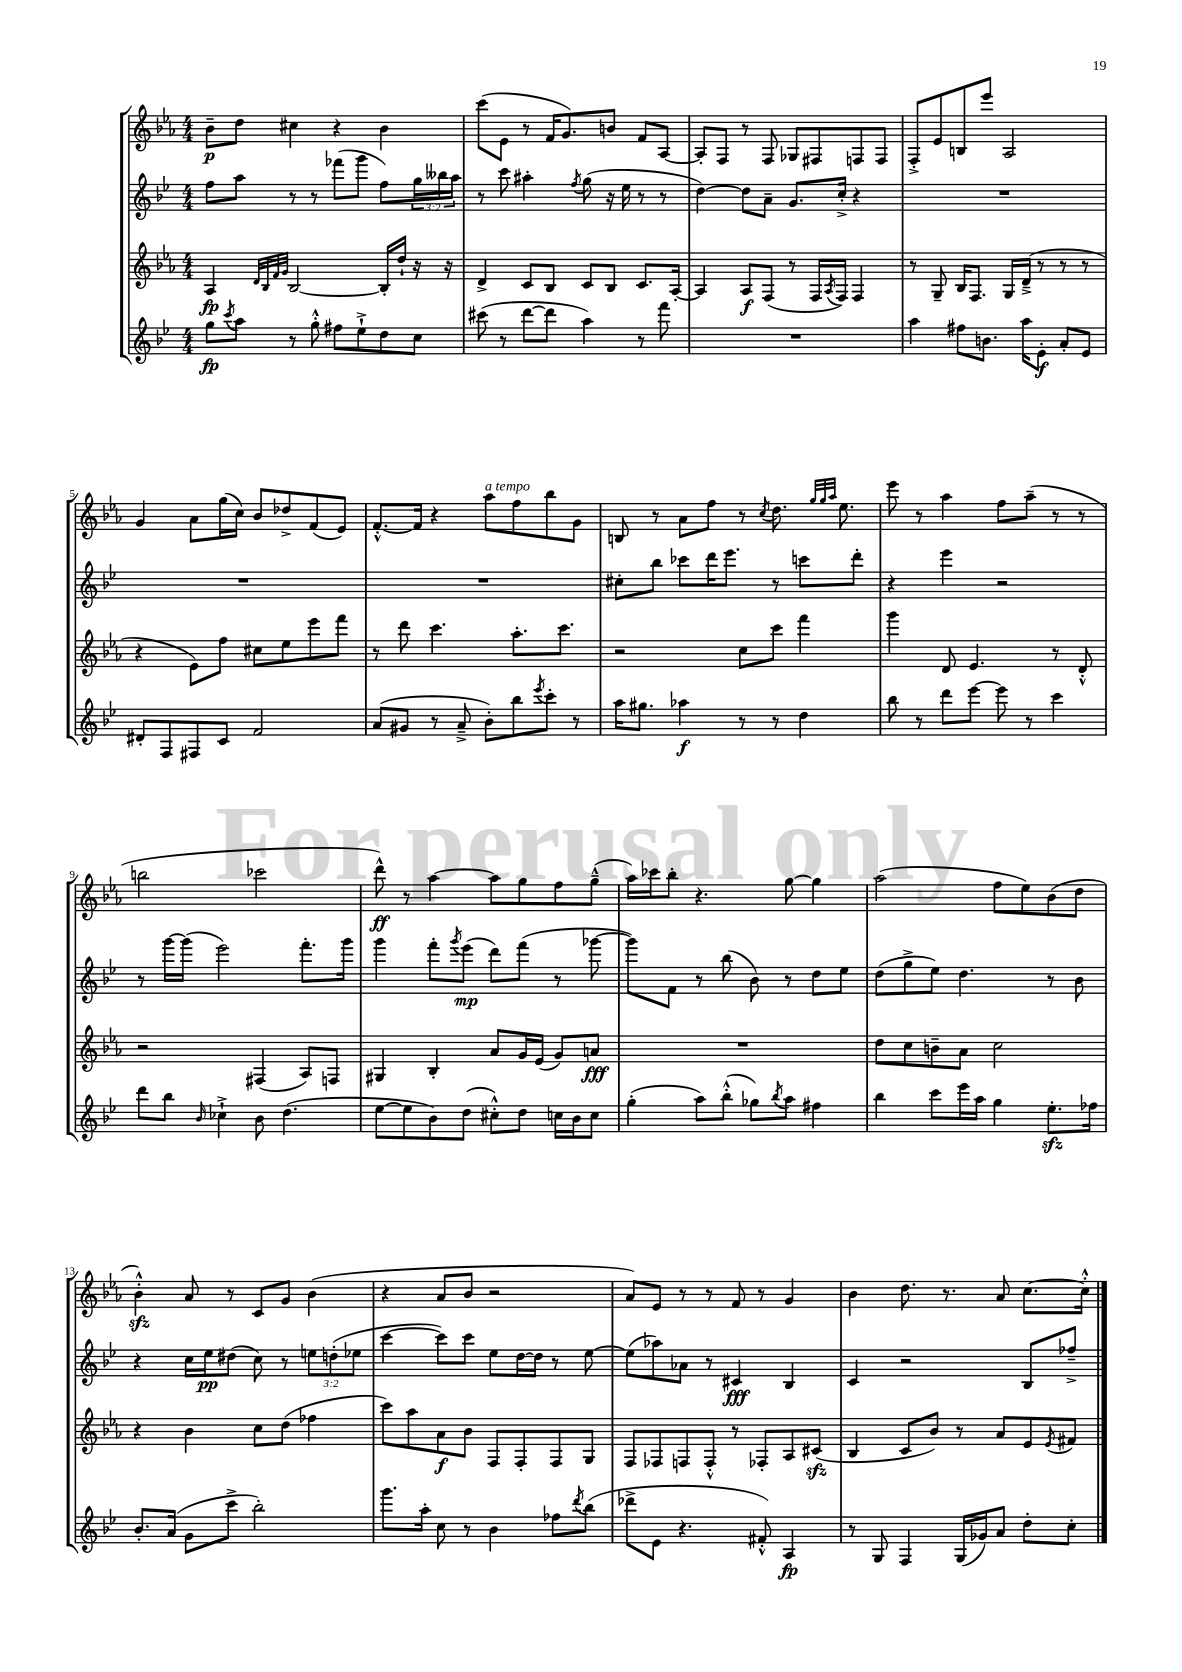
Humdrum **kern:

**kern	**kern	**kern	**kern
*staff4	*staff3	*staff2	*staff1
*clefG2	*clefG2	*clefG2	*clefG2
*k[b-e-]	*k[b-e-a-]	*k[b-e-]	*k[b-e-a-]
*M4/4	*M4/4	*M4/4	*M4/4
8gg	4A-	8ff	8b-~
8qccc	.	.	.
8aa	.	8aa	8dd
.	32qqd	.	.
.	32qqB-	.	.
.	32qqf	.	.
.	32qqg	.	.
8r	[2B-	8r	4cc#
8gg'^^	.	8r	.
8ff#	.	(8fff-	4r
8ee-`^	.	8ggg	.
8dd	16B-']	8ff)	4b-
.	16dd`	.	.
8cc	16r	24gg	.
.	.	24bb--	.
.	16r	.	.
.	.	24aa	.
=	=	=	=
(8ccc#	4d^	8r	(8ccc
8r	.	8ccc	8e-
[8ddd	8c	4aa#'	8r
8ddd]	8B-	.	16f
.	.	.	8.g)
.	.	8qff	.
4aa)	8c	(8gg	.
.	8B-	16r	8b
.	.	16ee-	.
8r	8.c	8r	8f
8fff	.	8r	[8A-
.	[16A-'	.	.
=	=	=	=
1r	4A-]	[4dd)	8A-']
.	.	.	8F
.	8A-	8dd]	8r
.	(8F	8a~	8F
.	8r	8.g	8G-
.	16F	.	8F#
.	8qA-	.	.
.	16F)	16cc'^	.
.	4F	4r	8F
.	.	.	8F
=	=	=	=
4aa	8r	1r	8F'^
.	8G~	.	8e-
8ff#	16B-	.	8B
.	8.F	.	.
8.b	.	.	8eee-
.	16G	.	2A-
16aa	(16d~^	.	.
8e-'	8r	.	.
8a'	8r	.	.
8e-	8r	.	.
=	=	=	=
8d#'	4r	1r	4g
8F	.	.	.
8F#	8e-)	.	8a-
8c	8ff	.	(16gg
.	.	.	16cc)
2f	8cc#	.	8b-
.	8ee-	.	8dd-^
.	8eee-	.	(8f
.	8fff	.	8e-)
=	=	=	=
(8a	8r	1r	[8.f'^^
8g#	8ddd	.	.
.	.	.	16f]
8r	4.ccc	.	4r
8a~^	.	.	.
8b-')	.	.	8aa-
8bb-	8.aa-'	.	8ff
8qeee-	.	.	.
8ccc'	.	.	8bb-
.	8.ccc	.	.
8r	.	.	8g
=	=	=	=
16aa	2r	8cc#'	8B
8.gg#	.	.	.
.	.	8bb-	8r
4aa-	.	8ccc-	8a-
.	.	16ddd	8ff
.	.	8.eee-	.
8r	8cc	.	8r
.	.	.	8qcc
8r	8ccc	8r	8.dd
4dd	4fff	8ccc	.
.	.	.	32qqgg
.	.	.	32qqgg
.	.	.	32qqaa-
.	.	.	8.ee-
.	.	8ddd'	.
=	=	=	=
8bb-	4ggg	4r	8eee-
8r	.	.	8r
8ddd	8d	4eee-	4aa-
[8eee-	4.e-	.	.
8eee-]	.	2r	8ff
8r	.	.	(8aa-~
4ccc	8r	.	8r
.	8d'^^	.	8r
=	=	=	=
8ddd	2r	8r	2bb
8bb-	.	[16ggg	.
.	.	(16ggg]	.
16qqb-	.	.	.
4cc-`^	.	2eee-)	.
8b-	(4F#	.	2ccc-
(4.dd	.	.	.
.	8A-)	8.fff'	.
.	8F	.	.
.	.	16ggg	.
=	=	=	=
[8ee-	4G#	4ggg	8ddd^^)
8ee-]	.	.	8r
8b-)	4B-'	8fff'	[4aa-
.	.	8qggg	.
(8dd	.	(8eee-	.
8cc#'^^)	8a-	8ddd)	8aa-]
8dd	16g	(8fff	8gg
.	(16e-	.	.
16cc	8g)	8r	8ff
16b-	.	.	.
8cc	8a	[8ggg-	(8gg~^^
=	=	=	=
(4gg'	1r	8ggg-])	16aa-)
.	.	.	16ccc-
.	.	8f	8bb-'
8aa)	.	8r	4.r
(8bb-'^^	.	(8bb-	.
8gg-)	.	8b-)	.
8qbb-	.	.	.
8aa	.	8r	[8gg
4ff#	.	8dd	4gg]
.	.	8ee-	.
=	=	=	=
4bb-	8dd	(8dd	(2aa-
.	8cc	8gg^	.
8ccc	8b~	8ee-)	.
16eee-	8a-	4.dd	.
16aa	.	.	.
4gg	2cc	.	8ff
.	.	.	8ee-)
8.ee-'	.	8r	(8b-
.	.	8b-	8dd
16ff-	.	.	.
=	=	=	=
8.b-'	4r	4r	4b-'^^)
(16a	.	.	.
8g	4b-	16cc	8a-
.	.	16ee-	.
8ccc^	.	(8dd#	8r
2bb-')	8cc	8cc)	8c
.	(8dd	8r	8g
.	4ff-	12ee	(4b-
.	.	(12dd'	.
.	.	12ee-	.
=	=	=	=
8.ggg	8ccc)	[4ccc	4r
.	8aa-	.	.
16aa'	.	.	.
8cc	8a-	8ccc])	8a-
8r	8b-	8ccc	8b-
4b-	8F	8ee-	2r
.	8F'	[16dd	.
.	.	16dd]	.
8ff-	8F	8r	.
8qddd	.	.	.
(8bb-	8G	[8ee-	.
=	=	=	=
8ddd-^	8F	(8ee-]	8a-)
8e-	8F-	8aa-)	8e-
4.r	8F	8a-	8r
.	8F'^^	8r	8r
.	8r	4c#	8f
8f#'^^)	8F-'	.	8r
4A	8A-	4B-	4g
.	(8c#	.	.
=	=	=	=
8r	4B-	4c	4b-
8G	.	.	.
4F	8c	2r	8.dd
.	8b-)	.	.
.	.	.	8.r
(16G	8r	.	.
16g-)	.	.	.
8a	8a-	.	8a-
8dd'	8e-	8B-	[8.cc
.	8qe-	.	.
8cc'	8f#	8ff-~^	.
.	.	.	16cc'^^]
==	==	==	==
*-	*-	*-	*-
